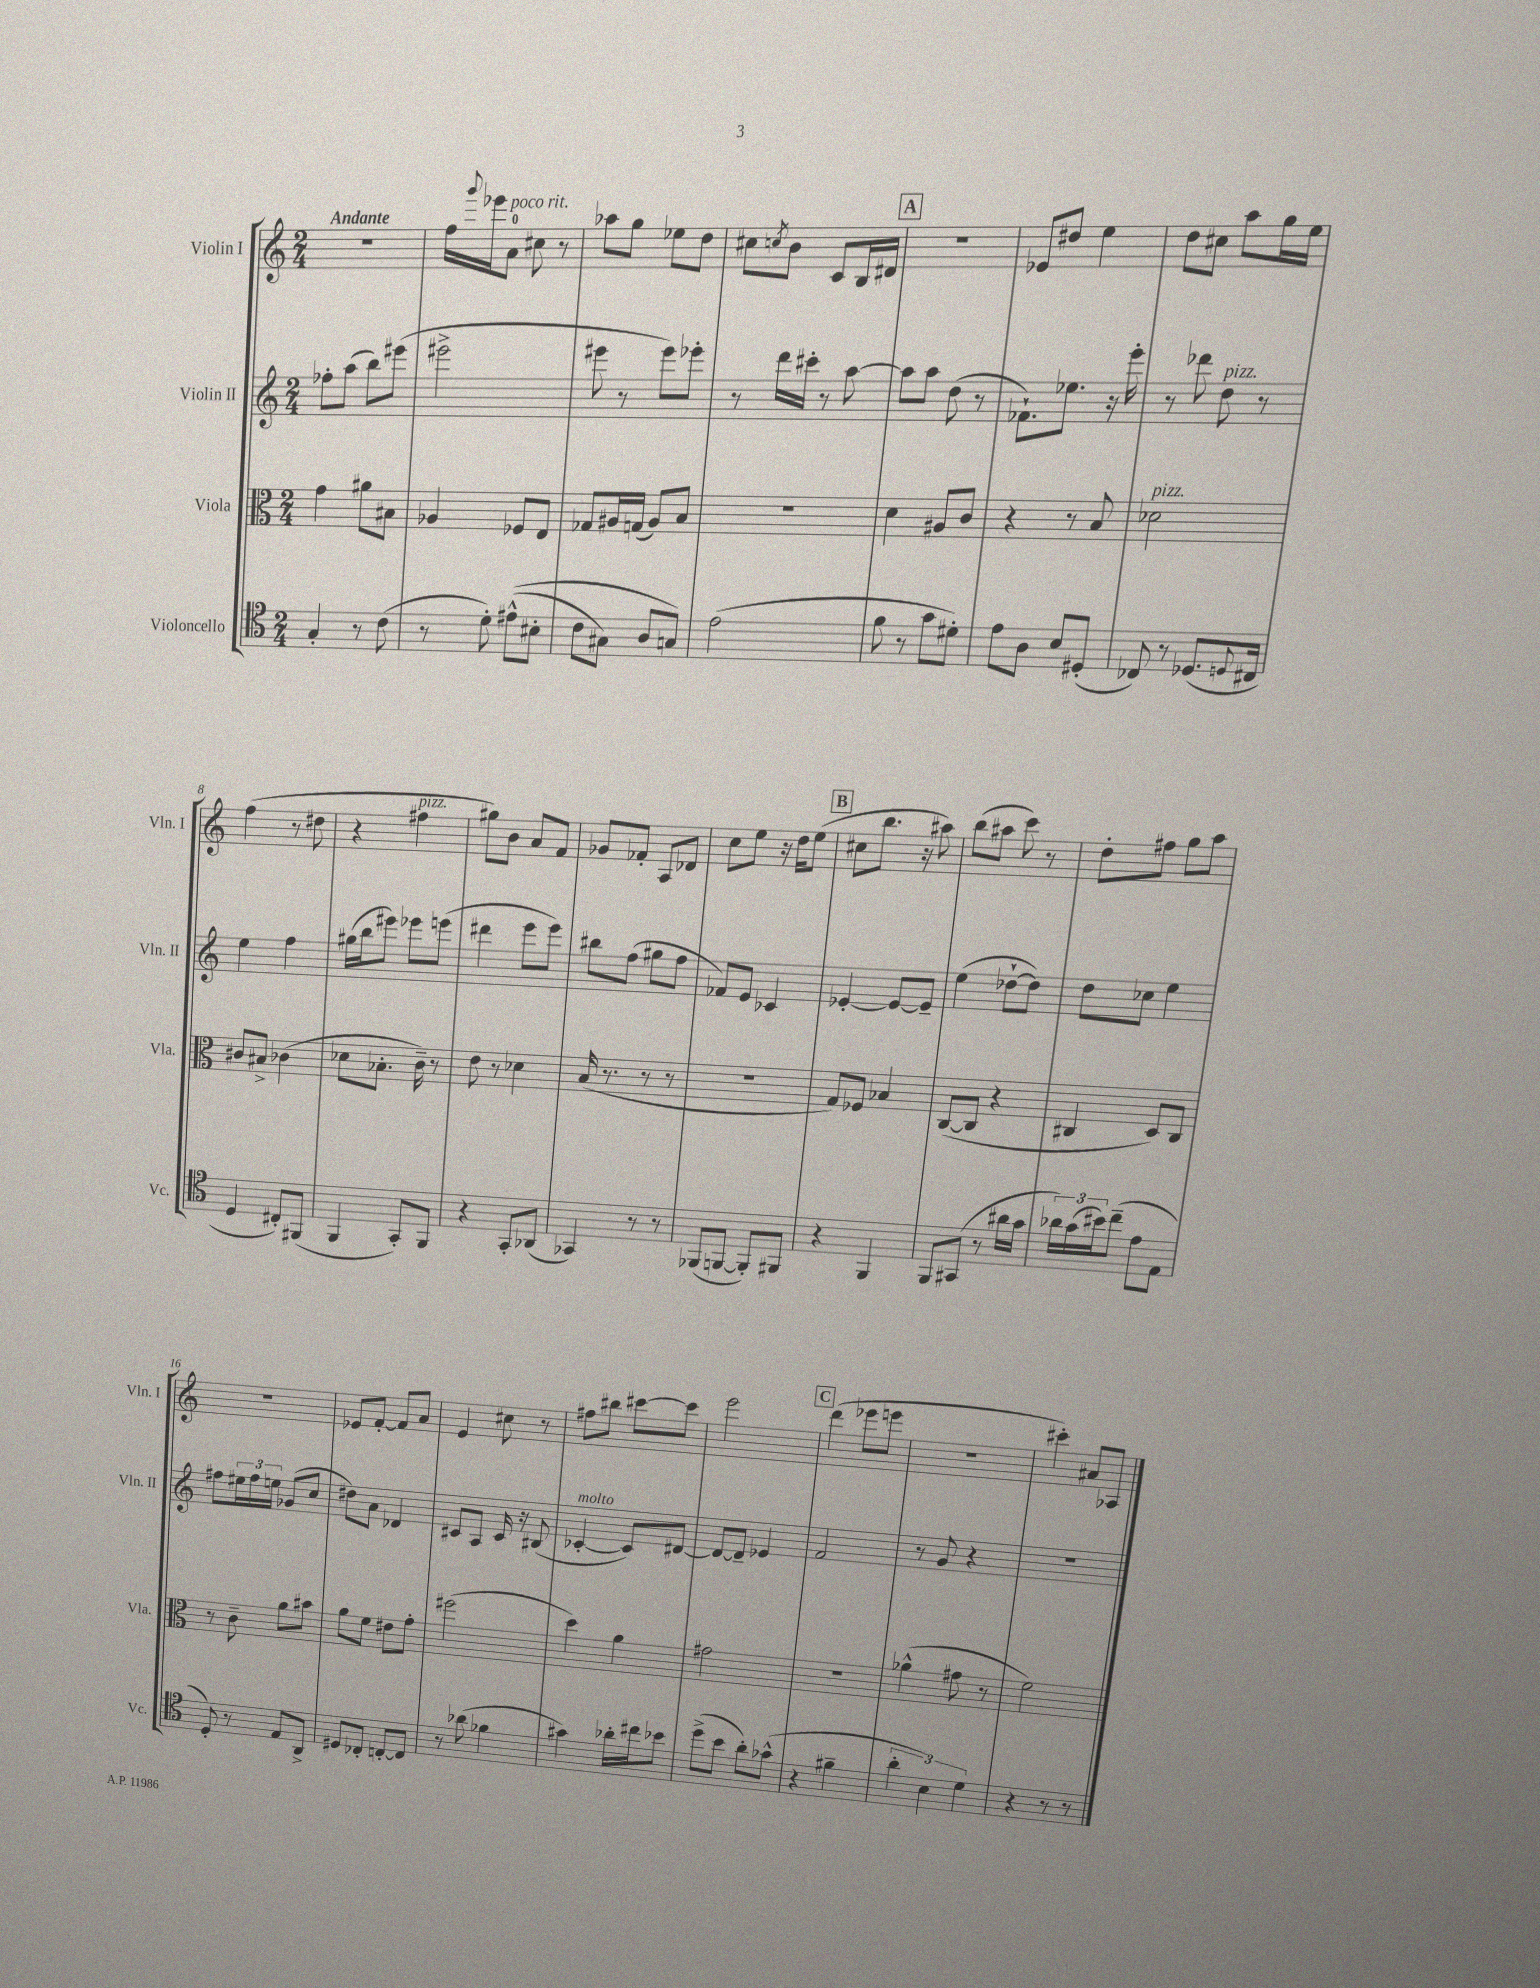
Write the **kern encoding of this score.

**kern	**kern	**kern	**kern
*staff4	*staff3	*staff2	*staff1
*clefC4	*clefC3	*clefG2	*clefG2
*k[]	*k[]	*k[]	*k[]
*M2/4	*M2/4	*M2/4	*M2/4
4G'	4g	8ff-'	2r
.	.	(8aa	.
8r	8a#	8bb)	.
(8c	8B#	(8eee#	.
=	=	=	=
8r	4A-	2eee#^	16ff
.	.	.	8qqggg
.	.	.	16eee-
8d')	.	.	8a
&((8e#^^	8F-	.	8cc#
8B#'	8E	.	8r
=	=	=	=
8c	8G-	8eee#	8aa-
8G#)	16A#	8r	8gg
.	(16G	.	.
8A	8A#)	8eee#)	8ee-
8G&)	8B	8eee-'	8dd
=	=	=	=
(2e	2r	8r	8cc#
.	.	.	8qcc
.	.	16ddd	8b
.	.	16ccc#'	.
.	.	8r	8c
.	.	[8aa	16B
.	.	.	16d#
=	=	=	=
8f	4d	8aa]	2r
8r	.	8aa	.
8g	8A#	(8dd	.
8d#')	8c	8r	.
=	=	=	=
8e	4r	8.f-`)	8e-
8A	.	.	8dd#
.	.	8.ee-	.
8B	8r	.	4ee
(8D#'	8B	16r	.
.	.	16eee'	.
=	=	=	=
8C-)	2d-	8r	8dd
8r	.	8ddd-	8cc#
(8.D-	.	8dd	8aa
.	.	8r	16gg
8qqD	.	.	.
16C#	.	.	16ee
=	=	=	=
4D	8c#	4ee	(4ff
.	8B#^	.	.
8C#')	(4c-	4ff	8r
(8FF#	.	.	8dd#
=	=	=	=
4FF	8d-	(16gg#	4r
.	.	16bb	.
.	8.B-'	8eee#)	.
8GG')	.	8eee-	4ff#
.	16c~)	.	.
8FF	8r	(8eee	.
=	=	=	=
4r	8e	4ddd#	8gg#)
.	8r	.	8b
8GG'	4d-	8eee	8a
(8AA-	.	8eee)	8f
=	=	=	=
4GG-)	(16B	8bb#	8g-
.	8.r	.	.
.	.	(8ff	8f-'
8r	8r	8gg#	8A
8r	8r	8ff	8d-
=	=	=	=
(8FF-	2r	8f-)	8cc
[8FF	.	8e	8ee
8FF'])	.	4c-	16r
.	.	.	16dd
8FF#	.	.	(8ee
=	=	=	=
4r	8G)	[4e-'	8cc#
.	8F-	.	8.bb
4FF	4B-	8e-_	.
.	.	.	16r
.	.	8e-~]	8aa#)
=	=	=	=
8FF	([8C	(4ee	(8bb
(8GG#	8C]	.	8aa#
8r	4r	[8dd-`	8ccc)
16a#	.	8dd-])	8r
16g	.	.	.
=	=	=	=
24a-)	4C#	8dd	8dd'
(24g	.	.	.
24b#)	.	.	.
(8cc~	.	8cc-	8ff#
8e	8D)	4ee	8gg
8E	8C#	.	8aa
=	=	=	=
8D')	8r	8ff#	2r
8r	8c~	24ee#	.
.	.	24ff#	.
.	.	24ee	.
8E	8a	(8g-	.
8AA^	8b#	8cc	.
=	=	=	=
8D#	8a	8dd#)	8e-
8C-'	8f	8a	[8f'
[8C'	8e#	4d-	8f]
8C]	8g'	.	8a
=	=	=	=
8r	(2ff#	8c#	4e
(8a-	.	8A	.
4f-	.	16c#	8cc#
.	.	16r	.
.	.	(8B#	8r
=	=	=	=
4g#)	4dd)	[4c-'	8ff#
.	.	.	8bb#
16a-'	4a	8c-])	[8ccc#
16cc#	.	.	.
8b-	.	[8d#	8ccc#]
=	=	=	=
(8dd^	2g#	8d#_	2eee
8b	.	8d#~]	.
8a')	.	4e-	.
(8g-^^	.	.	.
=	=	=	=
4r	2r	2f	(4ddd
4f#~	.	.	8eee-
.	.	.	8eee
=	=	=	=
6a'	(4a-^^	8r	2r
.	.	8g	.
6B)	.	.	.
.	8g#	4r	.
6d	.	.	.
.	8r	.	.
=	=	=	=
4r	2f)	2r	4ccc#')
8r	.	.	8a#
8r	.	.	8A-
==	==	==	==
*-	*-	*-	*-
